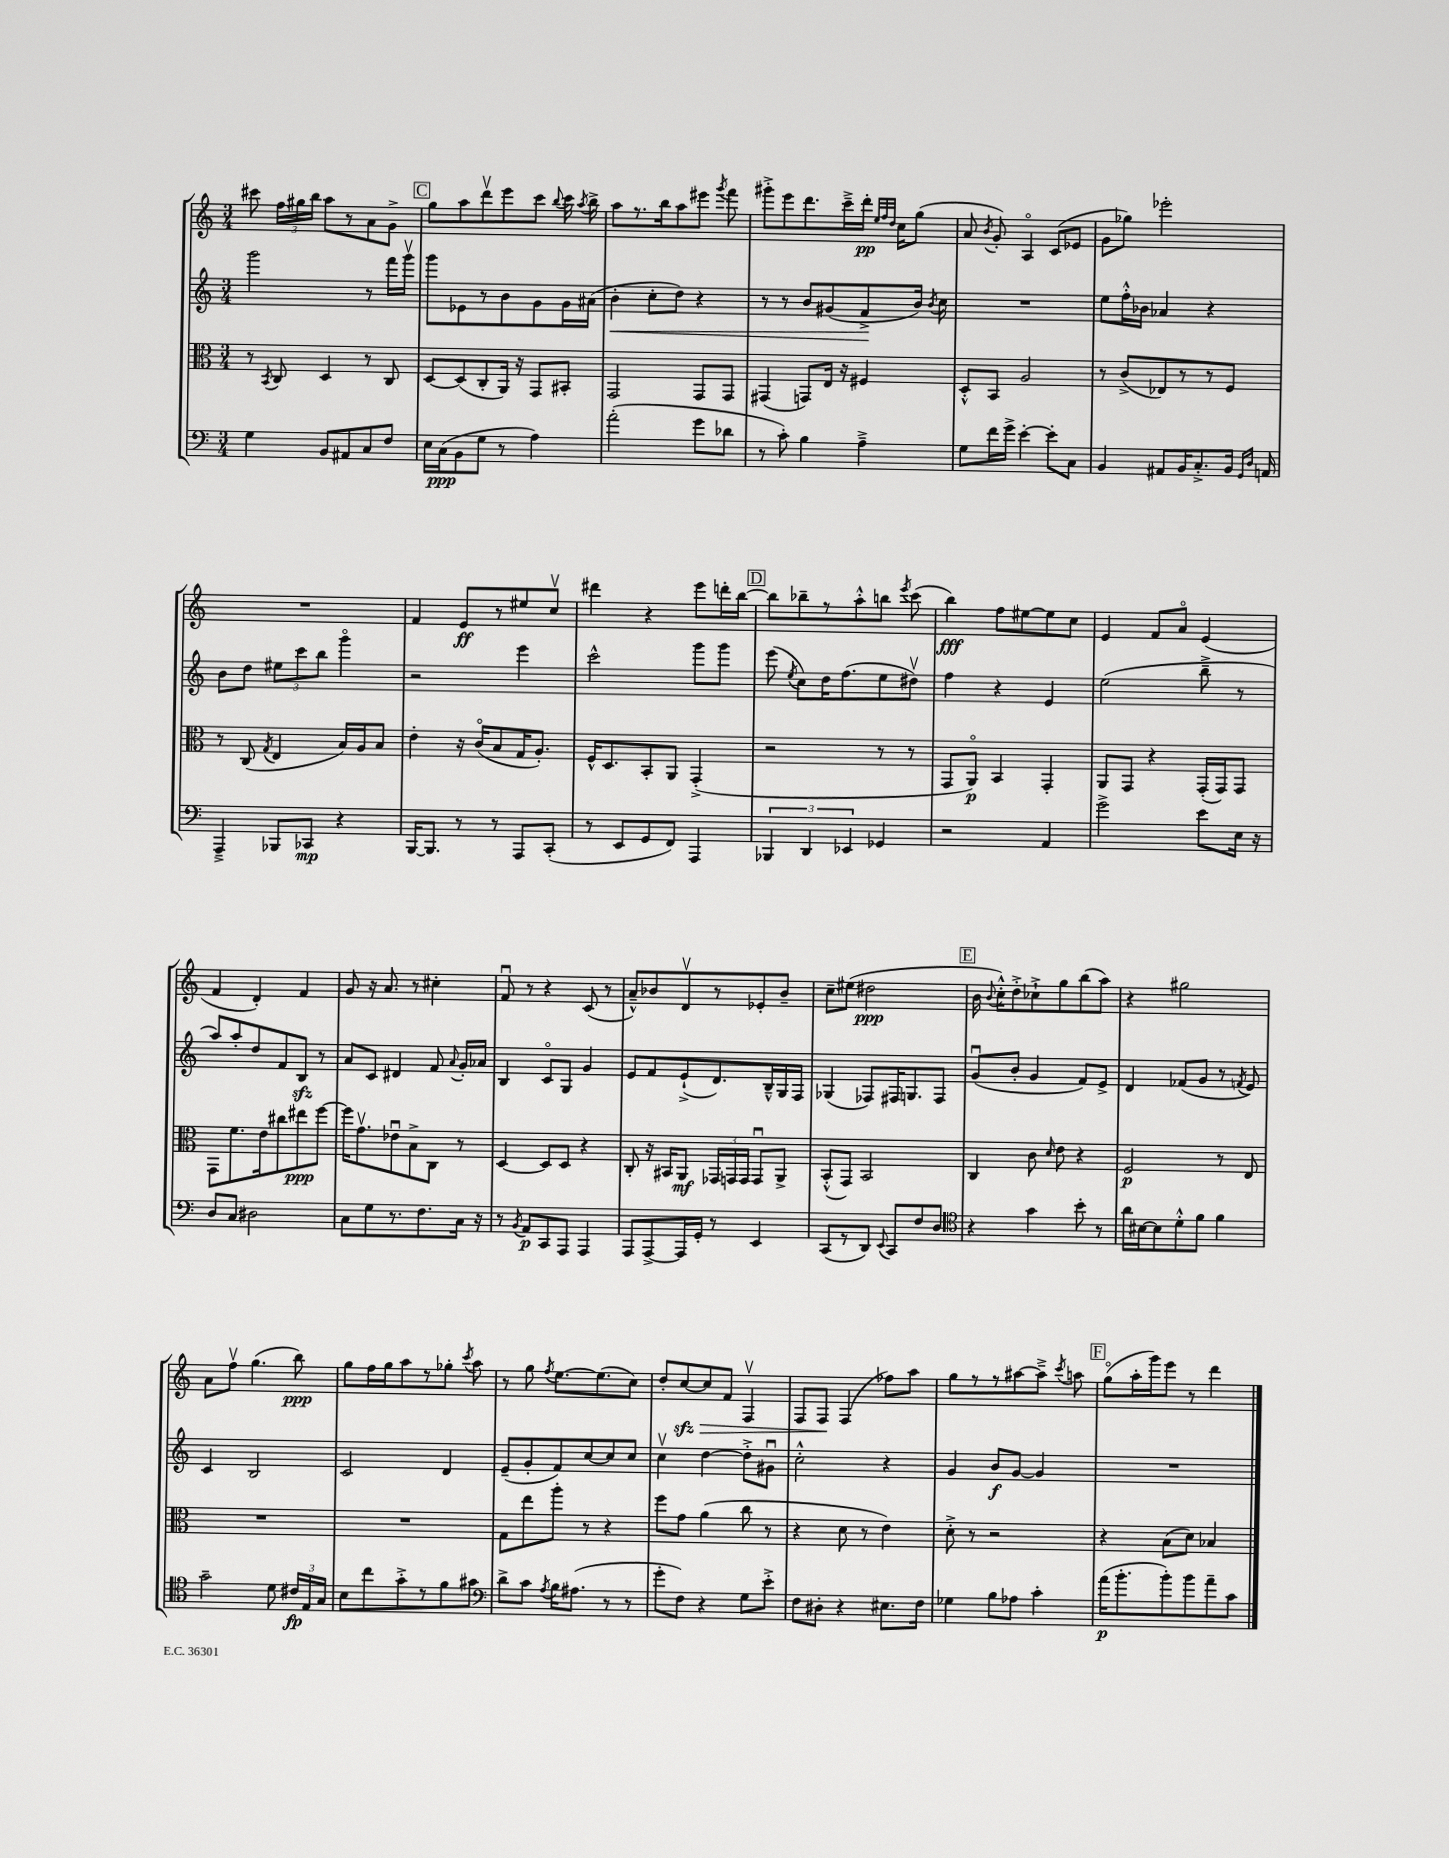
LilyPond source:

<<
\new StaffGroup <<
\new Staff = "s0" {
    \clef treble \key c \major \numericTimeSignature \time 3/4
    \autoBeamOff cis'''8 \tuplet 3/2 { f''16[ gis''16 b''16] } a''8[ r8 a'8 g'8]-> |
    \mark \markup { \box "C" } g''8[ a''8 d'''8\upbow e'''8 c'''8] \appoggiatura { b''8 } c'''16 \acciaccatura { a''8 } b''16-> |
    a''8[ r8. b''16 a''8 eis'''8] \acciaccatura { g'''8 } f'''8 |
    gis'''8[-.-> e'''8 d'''8. c'''16---> d'''16]-.\pp \grace { e''32[ f''32 d''32] } c''16[ g''8]( |
    a'8 \acciaccatura { b'8 } g'8-.) a4\flageolet c'8[( ees'8] |
    g'8[ ges''8]) ees'''2-. |
    R2. |
    f'4 e'8[\ff r8 eis''8 c''8]\upbow |
    dis'''4 r4 e'''8[ d'''16-. b''16]~ |
    \mark \markup { \box "D" } b''8[ bes''8-- r8 a''8-.-^ b''8] \acciaccatura { e'''8 } c'''8( |
    b''4\fff) f''8[ eis''8~ eis''8 c''8] |
    e'4 f'8[ a'8]\flageolet e'4( |
    f'4 d'4-.) f'4 |
    g'8 r16 a'8. r8 cis''4-. |
    f'8\downbow r8 r4 c'8( r8 |
    a'8[---^) bes'8 d'8\upbow r8 ees'8-. bes'8]-- |
    c''8[-- eis''8]( dis''2\ppp |
    \mark \markup { \box "E" } b'16 \appoggiatura { b'8 } c''16[-.-^) d''8-.-> ces''8-!-> g''8 b''8( a''8]) |
    r4 gis''2 |
    a'8[ f''8]\upbow g''4.( b''8\ppp) |
    g''8[ f''16 g''16 a''8 r8 ges''8]-. \acciaccatura { c'''8 } a''8 |
    r8 g''8 \acciaccatura { f''8 } e''8.[~ e''8.( c''8]) |
    d''8[-. c''8~\sfz\> c''8 f'8] f4\upbow |
    f8[ f8]\! f4( fes''8[) a''8] |
    g''8[ r8 r8 ais''8~ ais''8]---> \acciaccatura { c'''8 } a''8 |
    \mark \markup { \box "F" } g''8[\flageolet( a''16-. g'''16) e'''8] r8 d'''4 \bar "|." |
}
\new Staff = "s1" {
    \clef treble \key c \major \numericTimeSignature \time 3/4
    \autoBeamOff g'''2 r8 f'''16[ g'''16]\upbow |
    \mark \markup { \box "C" } g'''8[ ees'8 r8 b'8 g'8 g'16 ais'16]( |
    b'4-.\< c''8[-. d''8]) r4 |
    r8 r8 b'8[ gis'8( f'8->\! b'16]) \acciaccatura { b'8 } c''16 |
    R2. |
    e''8[ f''16-.-^ bes'16] aes'4 r4 |
    b'8[ d''8] \tuplet 3/2 { eis''8[ c'''8 b''8] } g'''4\flageolet |
    r2 e'''4 |
    c'''2-^ g'''8[ g'''8] |
    \mark \markup { \box "D" } e'''8( \acciaccatura { e''8 } c''8[) d''16 f''8.( e''8 dis''8]\upbow) |
    f''4 r4 e'4 |
    e''2( b''8---> r8 |
    a''8[) a''8-. d''8 f'8 b8]\sfz r8 |
    a'8[ c'8] dis'4 f'8 \appoggiatura { a'8 } g'16[-. aes'16] |
    b4 c'8[\flageolet g8] g'4 |
    e'8[ f'8 e'8-!->( d'8.) b16---^ g16 f16] |
    ges4( fes8[) fis16 g8. fis8] |
    \mark \markup { \box "E" } g'8[\downbow( b'8]-. g'4 f'8[) e'8]-> |
    d'4 fes'8[( g'8] r8 \acciaccatura { f'8 } e'8) |
    c'4 b2 |
    c'2 d'4 |
    e'8[--( g'8-. f'8) c''8~ c''8 c''8] |
    c''4\upbow d''4~ d''8[-.-> gis'8]\downbow |
    c''2-.-^ r4 |
    g'4 b'8[\f g'8]~ g'4 |
    \mark \markup { \box "F" } R2. \bar "|." |
}
\new Staff = "s2" {
    \clef alto \key c \major \numericTimeSignature \time 3/4
    \autoBeamOff r8 \acciaccatura { b,8 } c8 d4 r8 c8 |
    \mark \markup { \box "C" } d8[~ d8( c8-. a,16]) r16 g,8[ bis,8]-. |
    g,2 g,8[ g,8] |
    gis,4( g,8[) e16] r16 fis4 |
    d8[-.-^ b,8] a2 |
    r8 c'8[->( ees8) r8 r8 f8] |
    r8 c8( \acciaccatura { g8 } e4 b16[) a16 b8] |
    e'4-. r16 c'16[\flageolet( b8 g16 a8.]-.) |
    f16[-^ d8. b,8-. a,8] g,4-.->( |
    \mark \markup { \box "D" } r2 r8 r8 |
    g,8[ a,8]\flageolet\p) b,4 g,4-. |
    a,8[ g,8] r4 g,16[-.( g,16) g,8] |
    g,8[ f'8. e'16 cis''8 eis''8\ppp f''8]~ |
    f''16[ g'8.\upbow ees'8\downbow b8-> c8] r8 |
    d4~ d8[ d8] r4 |
    c8-. r16 bis,16[ a,8]\mf \tuplet 3/2 { ges,16[ g,16 g,16] } g,8[\downbow a,8]-> |
    b,8[-.-^( g,8]) b,2 |
    \mark \markup { \box "E" } c4 c'8 \grace { d'16 } e'8 r4 |
    f2\p r8 e8 |
    R2. |
    R2. |
    g8[ e''8 a''8]-. r8 r4 |
    f''8[ g'8] a'4( c''8 r8 |
    r4 d'8 r8 e'4) |
    d'8-.-> r8 r2 |
    \mark \markup { \box "F" } r4 b8[( d'8]) bes4 \bar "|." |
}
\new Staff = "s3" {
    \clef bass \key c \major \numericTimeSignature \time 3/4
    \autoBeamOff g4 b,8[ ais,8 c8 f8] |
    \mark \markup { \box "C" } e16[ c16\ppp( b,8 g8] r8 a4) |
    a'2-.( g'8[ des'8] |
    r8 c'8-.) b4 a4---> |
    g8[ f'16 g'16]-> e'4~-. e'8[-. c8] |
    b,4 ais,8[ b,16 c8.-.-> b,16] \grace { g,16[ d16] } a,16 |
    a,,4---> bes,,8[ ces,8]\mp r4 |
    b,,16[~ b,,8.] r8 r8 a,,8[ c,8]-.( |
    r8 e,8[ g,8 f,8]) a,,4 |
    \mark \markup { \box "D" } \tuplet 3/2 { bes,,4 d,4 ees,4 } ges,4 |
    r2 a,4 |
    g'2-> e'8[ e16] r16 |
    d8[ c8] dis2 |
    c8[ g8 r8. f8. c16] r16 |
    r8 \acciaccatura { b,8 } a,8[\p c,8 a,,8] a,,4 |
    a,,8[ a,,8~-> a,,16 g,16]-. r8 e,4 |
    c,8[( r8 d,8]) \appoggiatura { e,8 } c,8[ f8 d8] |
    \mark \markup { \box "E" } \clef tenor r4 g'4 b'8-. r8 |
    a'16[ bis16~ bis8 d'8-.-^ f'8] f'4 |
    g'2-- d'8 \tuplet 3/2 { cis'16[\fp e16 g16] } |
    b8[ c''8 g'8-.-> r8 f'8 gis'8] |
    \clef bass d'8[-> c'8] \acciaccatura { a8 } b16[ ais8.]( r8 r8 |
    g'8[-. f8]) r4 g8[ e'8]-.-> |
    f8[ dis8]-. r4 eis8.[ f16] |
    ges4 b8[ aes8] c'4-. |
    \mark \markup { \box "F" } a'16[\p( b'8.-. b'8-.) b'8 a'8-- c'8] \bar "|." |
}
>>
>>
\layout { \context { \Score \remove "Bar_number_engraver" } }
